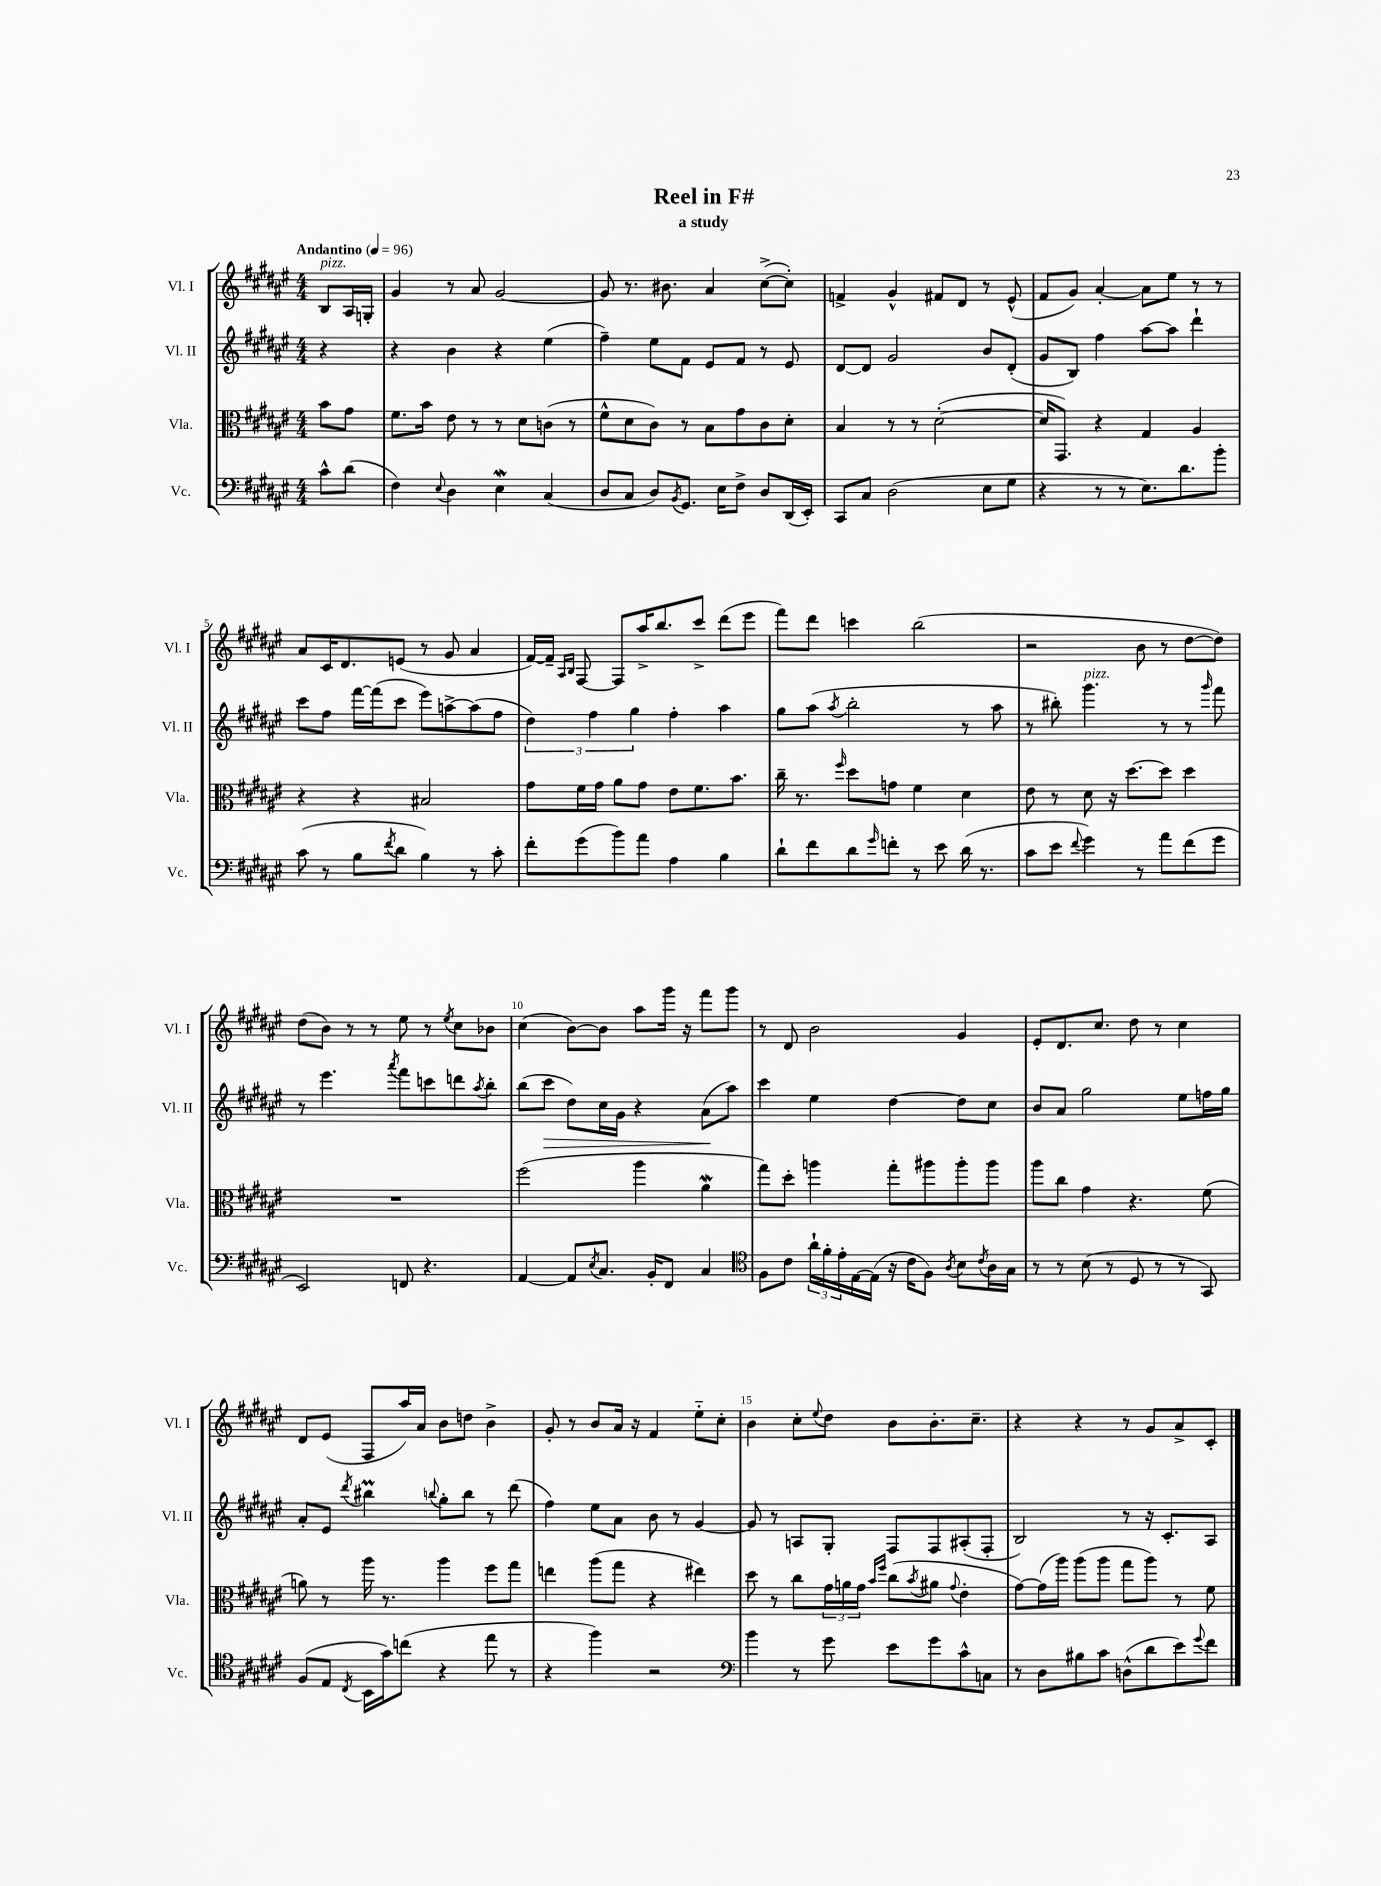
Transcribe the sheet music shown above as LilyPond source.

\header { title = "Reel in F#" subtitle = "a study" }
<<
\new StaffGroup <<
\new Staff = "s0" \with { instrumentName = "Vl. I" shortInstrumentName = "Vl. I" } {
    \clef treble \key fis \major \numericTimeSignature \time 4/4 \partial 4 \tempo "Andantino" 4 = 96
    b8^\markup { \italic "pizz." } ais16 g16-. |
    gis'4 r8 ais'8 gis'2~ |
    gis'8 r8. bis'8. ais'4 cis''8~->( cis''8-.) |
    f'4-> gis'4-^ fis'8 dis'8 r8 eis'8-^( |
    fis'8 gis'8) ais'4~-. ais'8 eis''8 r8 r8 |
    ais'8 cis'16 dis'8. e'8( r8 gis'8 ais'4 |
    fis'16~) fis'16-- \grace { ais16 b16 } fis8~ fis8 ais''16-> b''8. cis'''8-> dis'''8( eis'''8 |
    fis'''8) dis'''8 c'''4 b''2( |
    r2 b'8 r8 dis''8~ dis''8) |
    dis''8( b'8) r8 r8 eis''8 r8 \acciaccatura { eis''8 } cis''8 bes'8 |
    cis''4( b'8~) b'8 ais''8 gis'''16 r16 fis'''8 gis'''8 |
    r8 dis'8 b'2 gis'4 |
    eis'8-. dis'8. cis''8. dis''8 r8 cis''4 |
    dis'8 eis'8( fis8 ais''16) ais'16 b'8 d''8 b'4-> |
    gis'8-. r8 b'8 ais'16 r16 fis'4 eis''8-_ cis''8-. |
    b'4 cis''8-. \appoggiatura { eis''8 } dis''8 b'8 b'8.-. cis''8.-- |
    r4 r4 r8 gis'8 ais'8-> cis'8-. \bar "|." |
}
\new Staff = "s1" \with { instrumentName = "Vl. II" shortInstrumentName = "Vl. II" } {
    \clef treble \key fis \major \numericTimeSignature \time 4/4 \partial 4
    r4 |
    r4 b'4 r4 eis''4( |
    fis''4--) eis''8 fis'8 eis'8 fis'8 r8 eis'8 |
    dis'8~ dis'8 gis'2 b'8 dis'8-.( |
    gis'8 b8) fis''4 ais''8~ ais''8 dis'''4-! |
    cis'''8 fis''8 fis'''16~ fis'''16( cis'''8 eis'''8) a''8~-> a''8( fis''8 |
    \tuplet 3/2 { dis''4) fis''4 gis''4 } fis''4-. ais''4 |
    gis''8 ais''8( \acciaccatura { ais''8 } b''2-. r8 ais''8 |
    r8 bis''8-.) gis'''4.^\markup { \italic "pizz." } r8 r8 \grace { gis'''16 } fis'''8 |
    r8 eis'''4. \acciaccatura { ais'''8 } fis'''8 c'''8 d'''8 \acciaccatura { ais''8 } b''8-. |
    b''8( cis'''8\> dis''8) cis''16 gis'16 r4 ais'8\!( ais''8) |
    cis'''4 eis''4 dis''4~ dis''8 cis''8 |
    b'8 ais'8 gis''2 eis''8 f''16 gis''16 |
    ais'8-. eis'8 \acciaccatura { dis'''8 } bis''4\prall \appoggiatura { b''8 } gis''8-. b''8 r8 dis'''8( |
    fis''4) eis''8 ais'8 b'8 r8 gis'4~ |
    gis'8 r8 a8 gis8-. fis8 fis8 ais8-.( fis8-. |
    b2) r8 r16 cis'8.-. ais8 \bar "|." |
}
\new Staff = "s2" \with { instrumentName = "Vla." shortInstrumentName = "Vla." } {
    \clef alto \key fis \major \numericTimeSignature \time 4/4 \partial 4
    b'8 gis'8 |
    fis'8. b'16 eis'8 r8 r8 dis'8 c'8( r8 |
    fis'8-^ dis'8 cis'8) r8 b8 gis'8 cis'8 dis'8-. |
    b4 r8 r8 dis'2~-.( |
    dis'16 gis,8.) r4 gis4 ais4 |
    r4 r4 bis2 |
    gis'8 fis'16 gis'16 ais'8 gis'8 eis'8 fis'8. b'8. |
    cis''16-- r8. \grace { fis''16 } dis''8 g'8 fis'4 dis'4 |
    eis'8 r8 dis'8 r16 dis''8.~ dis''8 dis''4 |
    R1 |
    fis''2( ais''4 ais'4\mordent |
    gis''8) dis''8-. a''4 gis''8-. ais''8 ais''8-. ais''8 |
    ais''8 cis''8 gis'4 r4. fis'8( |
    a'8) r8 ais''16 r8. ais''4 fis''8 gis''8 |
    e''4 ais''8( gis''8 r4 eis''4) |
    dis''8 r8 cis''8 \tuplet 3/2 { gis'16 a'16 gis'16 } \grace { b'16 fis''16 } cis''8( \acciaccatura { b'8 } ais'8 \appoggiatura { gis'8 } eis'4-. |
    gis'8~) gis'16( ais''16) ais''8( ais''8 gis''8 ais''8) r8 fis'8 \bar "|." |
}
\new Staff = "s3" \with { instrumentName = "Vc." shortInstrumentName = "Vc." } {
    \clef bass \key fis \major \numericTimeSignature \time 4/4 \partial 4
    cis'8-^ dis'8( |
    fis4) \appoggiatura { eis8 } dis4 eis4\mordent cis4( |
    dis8 cis8 dis8) \acciaccatura { b,8 } gis,8. eis16 fis8-> dis8 dis,16( eis,16-.) |
    cis,8 cis8 dis2( eis8 gis8 |
    r4 r8 r8 eis8.) dis'8. b'8-. |
    cis'8( r8 b8 \acciaccatura { fis'8 } dis'8 b4) r8 cis'8-. |
    fis'8-. gis'8( b'8) ais'8 ais4 b4 |
    dis'8-! fis'8 dis'8 \grace { gis'16 } f'8-. r8 eis'8 dis'16( r8. |
    cis'8 eis'8 \appoggiatura { fis'8 } gis'4) r8 ais'8 fis'8( gis'8 |
    eis,2) f,8 r4. |
    ais,4~ ais,8 \acciaccatura { eis8 } cis8. b,16-. fis,8 cis4 |
    \clef tenor fis8 cis'8 \tuplet 3/2 { ais'16-! fis'16-. eis'16-. } eis16~ eis16( r16 cis'16 fis8) \acciaccatura { ais8 } b8 \acciaccatura { cis'8 } ais16 gis16 |
    r8 r8 b8( r8 dis8 r8 r8 gis,8) |
    fis8( eis8 \acciaccatura { cis8 } b,16 gis'16) c''8( r4 eis''8 r8 |
    r4 fis''4) r2 |
    \clef bass b'4 r8 gis'8 eis'8 gis'8 cis'8-^ c8 |
    r8 dis8 bis8 cis'8 d8-^( dis'8 eis'8) \appoggiatura { gis'8 } fis'8 \bar "|." |
}
>>
>>
\layout { \context { \Score \override BarNumber.break-visibility = ##(#f #t #t) barNumberVisibility = #(every-nth-bar-number-visible 5) } }
